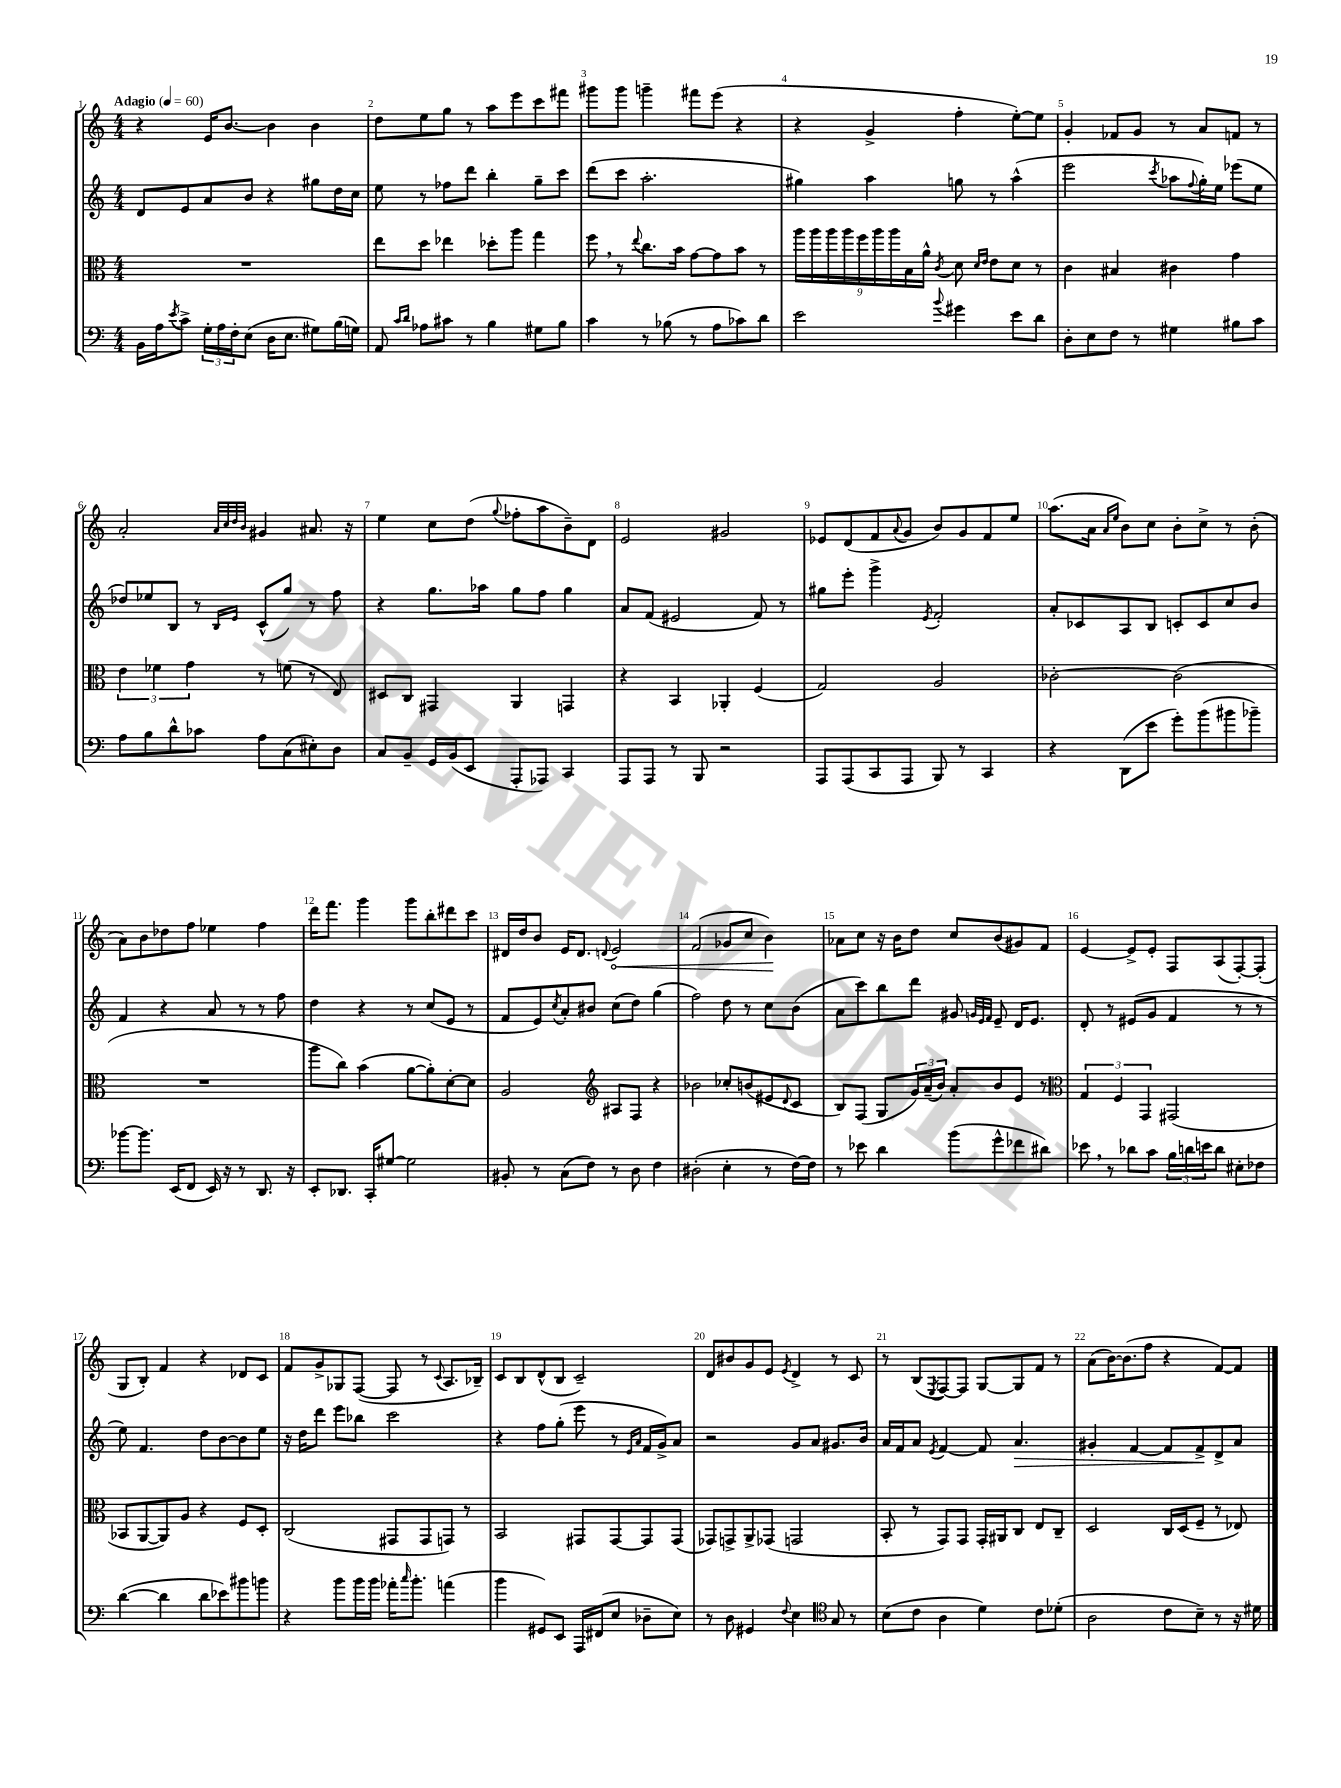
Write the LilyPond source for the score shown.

<<
\new StaffGroup <<
\new Staff = "s0" {
    \clef treble \key c \major \numericTimeSignature \time 4/4 \tempo "Adagio" 4 = 60
    r4 e'16 b'8.~ b'4 b'4 |
    d''8 e''8 g''8 r8 a''8 e'''8 c'''8 fis'''8 |
    gis'''8 gis'''8 g'''4-- fis'''8 e'''8( r4 |
    r4 g'4-> f''4-. e''8~-.) e''8 |
    g'4-. fes'8 g'8 r8 a'8 f'8 r8 |
    a'2-. \grace { a'32 c''32 d''32 b'32 } gis'4 ais'8. r16 |
    e''4 c''8 d''8( \appoggiatura { g''8 } fes''8-. a''8 b'8--) d'8 |
    e'2 gis'2 |
    ees'8 d'8( f'8 \appoggiatura { a'8 } g'8 b'8) g'8 f'8 e''8 |
    a''8.( a'16 \grace { a'16 e''16 } b'8) c''8 b'8-. c''8-> r8 b'8-.( |
    a'8) b'8 des''8 f''8 ees''4 f''4 |
    d'''16 f'''8. g'''4 g'''8 b''8-. dis'''8 c'''8 |
    dis'16 d''16 b'8 e'16 dis'8. \appoggiatura { d'8 } \once \override Hairpin.circled-tip = ##t e'2\< |
    f'2( ges'8 c''8 b'4\!) |
    aes'8 c''8 r16 b'16 d''8 c''8 b'8( gis'8) f'8 |
    e'4~ e'8-> e'8-. f8 a8( f8~-.) f8-.( |
    g8 b8-.) f'4 r4 des'8 c'8 |
    f'8 g'8-> ges8 f8~( f8 r8 \appoggiatura { c'8 } a8. bes16--) |
    c'8 b8 d'8-^( b8 c'2--) |
    d'8 bis'8 g'8 e'8 \acciaccatura { e'8 } d'4-> r8 c'8 |
    r8 b8( \acciaccatura { e8 } f8~) f8 g8~ g8 f'8 r8 |
    a'8( b'16~) b'8.( f''8 r4 f'8~) f'8 \bar "|." |
}
\new Staff = "s1" {
    \clef treble \key c \major \numericTimeSignature \time 4/4
    d'8 e'8 a'8 b'8 r4 gis''8 d''16 c''16 |
    e''8 r8 fes''8 d'''8 b''4-. g''8-- c'''8 |
    d'''8( c'''8 a''2.-. |
    gis''4) a''4 g''8 r8 a''4-^( |
    e'''2 \acciaccatura { c'''8 } aes''8 \appoggiatura { f''8 } g''16-.) e''16 ees'''8( e''8 |
    des''8) ees''8 b8 r8 \grace { b16 e'16 } c'8-^( g''8) r8 f''8 |
    r4 g''8. aes''16 g''8 f''8 g''4 |
    a'8 f'8( eis'2 f'8) r8 |
    gis''8 e'''8-. g'''4-> \acciaccatura { e'8 } f'2-. |
    a'8-. ces'8 a8 b8 c'8-. c'8 c''8 b'8 |
    f'4 r4 a'8 r8 r8 f''8 |
    d''4 r4 r8 c''8( e'8 r8 |
    f'8 e'8) \acciaccatura { c''8 } a'8-. bis'8 c''8( d''8) g''4( |
    f''2) d''8 r8 c''8 b'8( |
    a'8 c'''8) b''8 d'''8 gis'8 \grace { g'32 e'32 f'32 } e'8-- d'16 e'8. |
    d'8-. r8 eis'8( g'8 f'4 r8 r8 |
    e''8) f'4. d''8 b'8~ b'8 e''8 |
    r16 d''16 d'''8 e'''8 bes''8 c'''2 |
    r4 f''8 g''8-.( e'''8 r8 \grace { e'16 a'16 } f'16 g'16->) a'8 |
    r2 g'8 a'8 gis'8. b'16 |
    a'16 f'16 a'8 \acciaccatura { e'8 } f'4~ f'8 a'4.\> |
    gis'4-. f'4~ f'8 f'8->\! d'8-> a'8 \bar "|." |
}
\new Staff = "s2" {
    \clef alto \key c \major \numericTimeSignature \time 4/4
    R1 |
    e''8 d''8 ees''4 des''8-. a''8 g''4 |
    f''8 \breathe r8 \appoggiatura { e''8 } c''8. b'16 g'8~ g'8 b'8 r8 |
    \tuplet 9/8 { a''16 a''16 a''16 a''16 f''16 a''16 a''16 b16 a'16-^ } \acciaccatura { c'8 } d'8 \grace { d'16 e'16 } e'8 d'8 r8 |
    c'4 bis4 cis'4 g'4 |
    \tuplet 3/2 { e'4 fes'4 g'4 } r8 f'8( r8 e8) |
    dis8 c8 gis,4 a,4 g,4 |
    r4 b,4 aes,4-. f4( |
    g2) a2 |
    ces'2~-. ces'2( |
    R1 |
    a''8 c''8) b'4( a'8~ a'8-.) d'8~-. d'8 |
    a2 \clef treble ais8 f8 r4 |
    bes'2 ces''8-. b'8( eis'8 \appoggiatura { d'8 } c'8 |
    b8) f8( g8 \tuplet 3/2 { g'16) a'16--( b'16) } a'8-. b'8 e'8 r8 |
    \clef alto \tuplet 3/2 { g4 f4 g,4 } gis,2( |
    bes,8 a,8~ a,8) a8 r4 f8 d8-. |
    c2( gis,8 gis,8 g,8) r8 |
    b,2 gis,8 gis,8~ gis,8 gis,8( |
    ges,8) g,8-> a,8-> ges,8( g,2 |
    b,8-. r8 g,8) g,8 g,16-. ais,16 c8 e8 c8-- |
    d2 c16 d16( f8-- r8 ees8) \bar "|." |
}
\new Staff = "s3" {
    \clef bass \key c \major \numericTimeSignature \time 4/4
    b,16 a16 \acciaccatura { e'8 } c'8-> \tuplet 3/2 { g16-. a16 f16-. } e8( d16 e8. gis8) b16( g16) |
    a,8 \grace { c'16 d'16 } aes8 cis'8 r8 b4 gis8 b8 |
    c'4 r8 bes8( r8 a8 ces'8) d'8 |
    e'2 \appoggiatura { b'8 } gis'4 e'8 d'8 |
    d8-. e8 f8 r8 gis4 bis8 c'8 |
    a8 b8 d'8-^ ces'8 a8 c8( eis8-.) d8 |
    c8 b,8-- g,16 b,16( e,8 a,,8-. aes,,8) c,4 |
    a,,8 a,,8 r8 b,,8 r2 |
    a,,8 a,,8( c,8 a,,8 b,,8) r8 c,4 |
    r4 d,8( e'8 g'8-.) b'8( bis'8 bes'8--) |
    bes'8~ bes'8. e,16( f,8 e,16) r16 r8 d,8. r16 |
    e,8-. des,8. c,16-. gis8~ gis2 |
    bis,8-. r8 c8( f8) r8 d8 f4 |
    dis2-.( e4-. r8 f16~) f16 |
    r8 ees'8 d'4 b'8( g'8-^ fes'8 dis'8) |
    ees'8 \breathe r8 des'8 c'8 \tuplet 3/2 { b16 d'16 e'16 } d'8 eis8-. fes8 |
    d'4~( d'4 d'8 ees'8) bis'8 b'8 |
    r4 b'8 b'16 b'16 aes'16-. \grace { c''16 } b'8.-. a'4( |
    b'4 gis,8) e,8 a,,16 fis,16( e8 des8-- e8) |
    r8 d8 gis,4 \appoggiatura { f8 } e4 \clef tenor g8 r8 |
    b8( c'8 a4 d'4) c'8 des'8-.( |
    a2 c'8 b8--) r8 r16 dis'16 \bar "|." |
}
>>
>>
\layout { \context { \Score \override BarNumber.break-visibility = ##(#f #t #t) barNumberVisibility = #all-bar-numbers-visible } }
